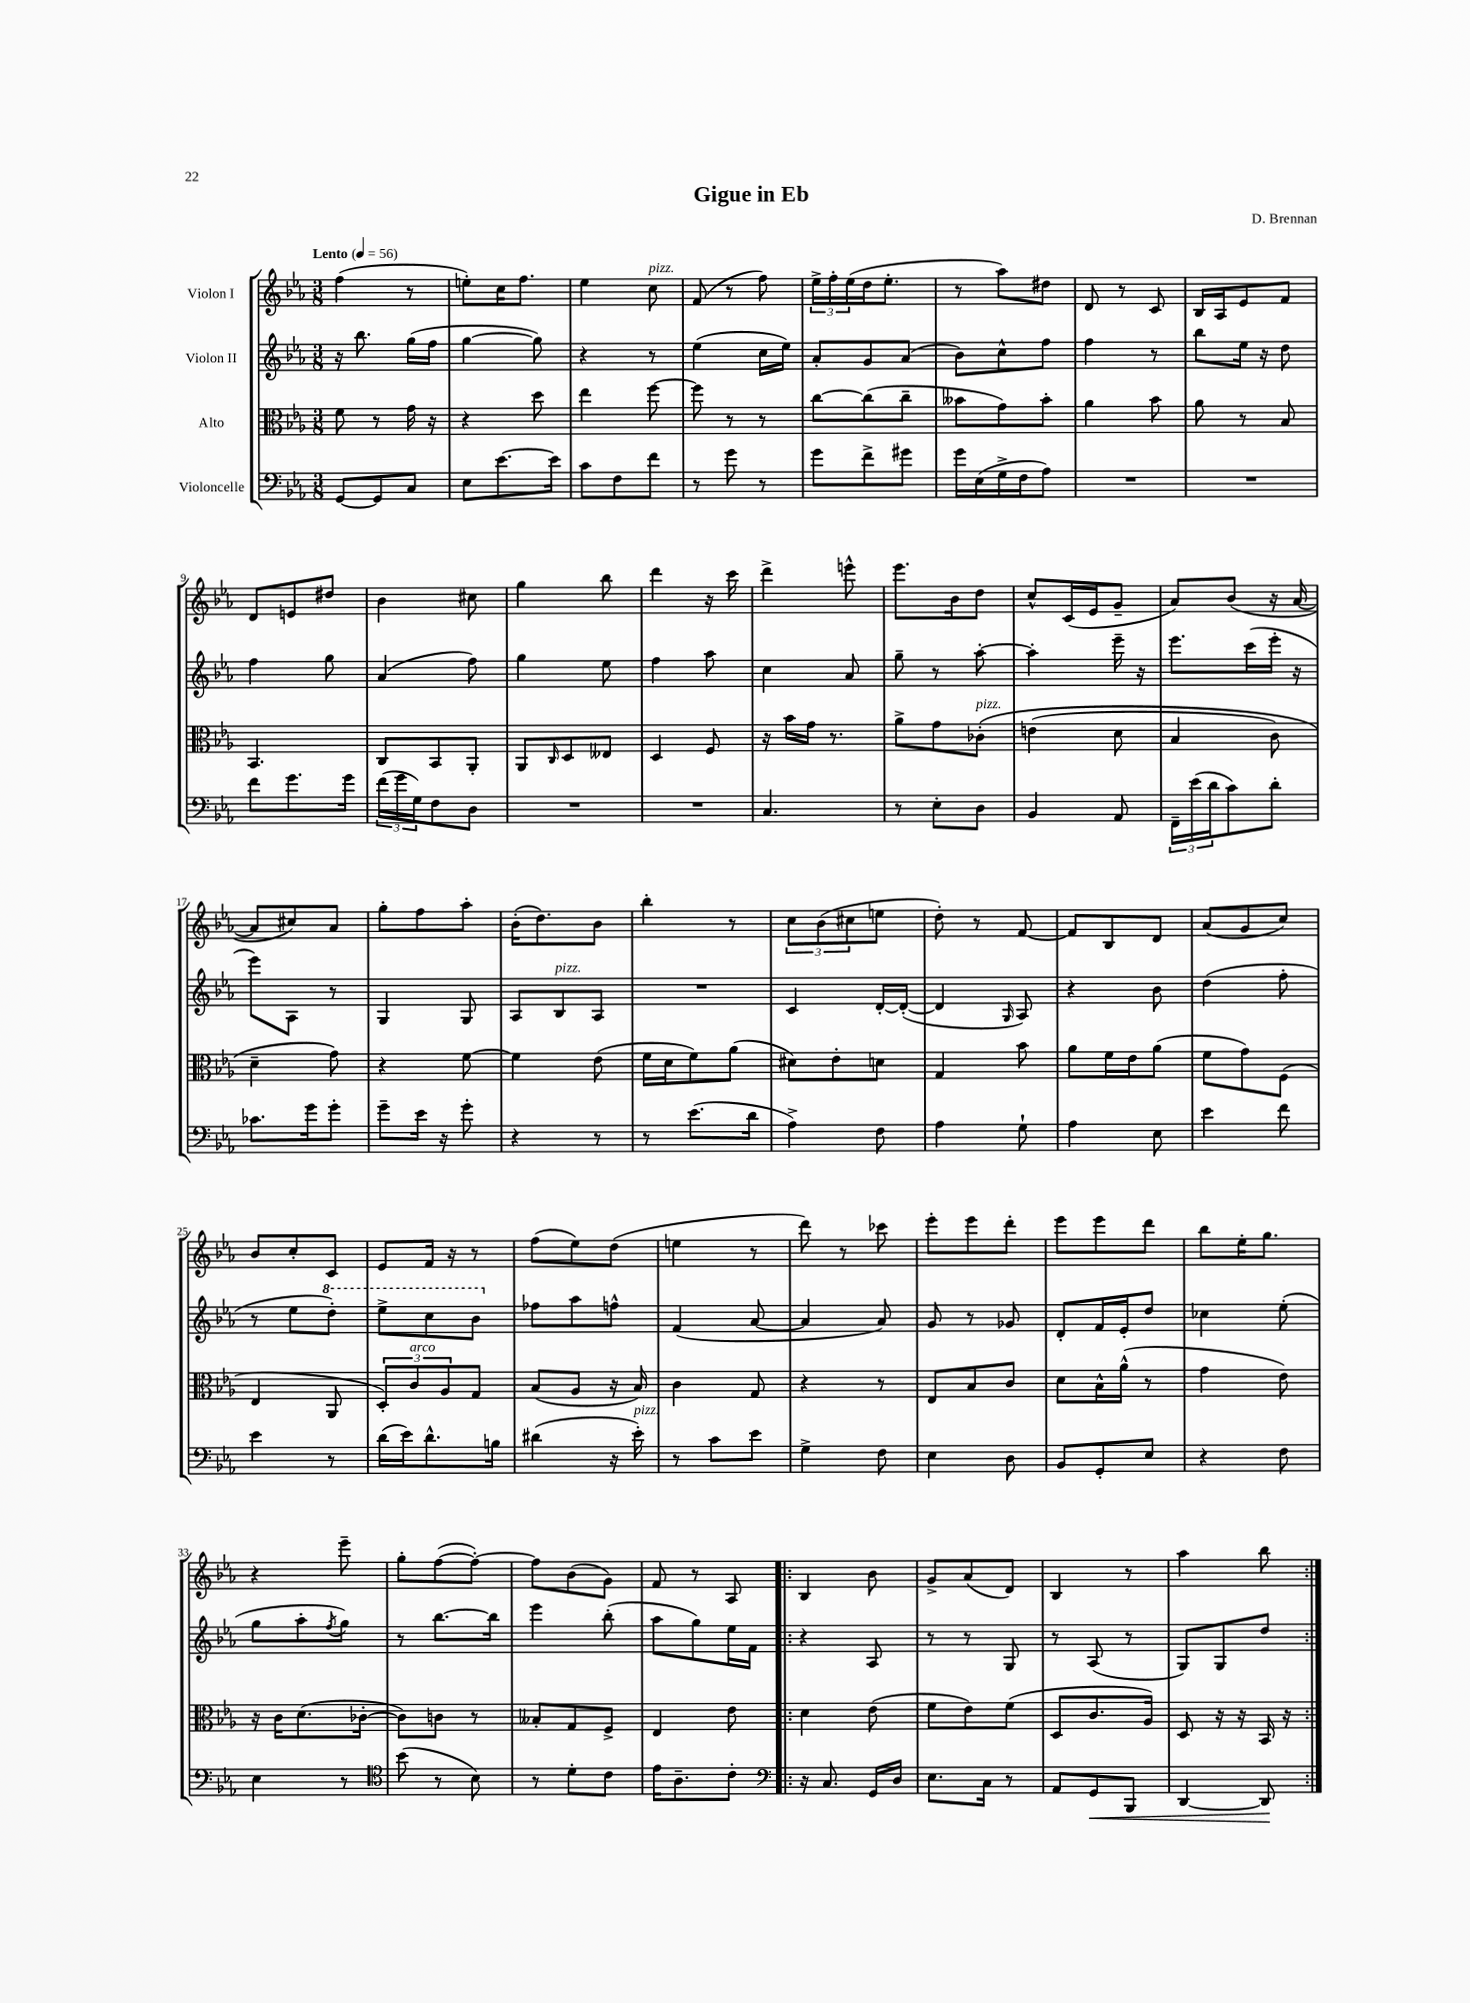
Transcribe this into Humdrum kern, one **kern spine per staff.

**kern	**kern	**kern	**kern
*staff4	*staff3	*staff2	*staff1
*clefF4	*clefC3	*clefG2	*clefG2
*k[b-e-a-]	*k[b-e-a-]	*k[b-e-a-]	*k[b-e-a-]
*M3/8	*M3/8	*M3/8	*M3/8
*MM56	*MM56	*MM56	*MM56
[8GG	8f	16r	(4ff
.	.	8.bb-	.
8GG]	8r	.	.
8C	16g	(16gg	8r
.	16r	16ff	.
=	=	=	=
8E-	4r	[4gg	8ee')
[8.e-	.	.	16cc
.	.	.	8.ff
.	8dd	8gg])	.
16e-]	.	.	.
=	=	=	=
8c	4ee-	4r	4ee-
8F	.	.	.
8f	[8ff	8r	8cc
=	=	=	=
8r	8ff]	(4ee-	(8f
8g	8r	.	8r
8r	8r	16cc	8ff)
.	.	16ee-)	.
=	=	=	=
8g	[8cc	8a-'	24ee-^
.	.	.	24ff'
.	.	.	(24ee-
8f^	(8cc]	8g	16dd
.	.	.	8.ee-'
8g#	8cc~	(8a-	.
=	=	=	=
16g	8b--	8b-)	8r
(16E-	.	.	.
16G^	8g)	8cc^^	8aa-)
16F	.	.	.
8A-)	8b--'	8ff	8dd#
=	=	=	=
4.r	4a-	4ff	8d
.	.	.	8r
.	8b-	8r	8c
=	=	=	=
4.r	8a-	8bb-	16B-
.	.	.	16A-
.	8r	16ee-	8e-
.	.	16r	.
.	8B-	8dd	8f
=	=	=	=
8f	4.BB-	4ff	8d
8.g	.	.	8e
.	.	8gg	8dd#
16g	.	.	.
=	=	=	=
(24f	8C	(4a-	4b-
24g	.	.	.
24G)	.	.	.
8F	8BB-	.	.
8D	8AA-'	8ff)	8cc#
=	=	=	=
4.r	8AA-	4gg	4gg
.	16qqC	.	.
.	8D	.	.
.	8E--	8ee-	8bb-
=	=	=	=
4.r	4D	4ff	4ddd
.	8F	8aa-	16r
.	.	.	16ccc
=	=	=	=
4.C	16r	4cc	4ddd^
.	16b-	.	.
.	16g	.	.
.	8.r	.	.
.	.	8a-	8eee^^
=	=	=	=
8r	8a-^	8gg~	8.eee-
8E-'	8g	8r	.
.	.	.	16b-
8D	&(8c-'	[8aa-'	8dd
=	=	=	=
4BB-	(4e	4aa-']	8cc^^
.	.	.	(16c
.	.	.	16e-
8AA-	8d	16eee-~	8g~
.	.	16r	.
=	=	=	=
24FF~	4B-	8.eee-	8a-)
(24e-	.	.	.
24d	.	.	.
8c)	.	.	(8b-
.	.	(16ccc	.
8d'	8c)	16eee-'	16r
.	.	16r	[16a-
=	=	=	=
8.c-	4d~	8eee-)	8a-]
.	.	8A-	8cc#)
16g	.	.	.
8g'	8g&)	8r	8a-
=	=	=	=
8g~	4r	4G	8gg'
16e-	.	.	8ff
16r	.	.	.
8g'	[8f	8G	8aa-'
=	=	=	=
4r	4f]	8A-	(16b-'
.	.	.	8.dd)
.	.	8B-	.
8r	(8e-	8A-	8b-
=	=	=	=
8r	16f	4.r	4bb-'
.	16d	.	.
(8.e-	8f)	.	.
.	(8a-	.	8r
16d	.	.	.
=	=	=	=
4A-^)	8d#)	4c	12cc
.	.	.	(12b-
.	8e-'	.	.
.	.	.	12cc#
8F	8d	[16d'	8ee
.	.	(16d'_	.
=	=	=	=
4A-	4G	4d]	8dd')
.	.	.	8r
.	.	16qqG	.
8G`	8b-	8A-)	[8f
=	=	=	=
4A-	8a-	4r	8f]
.	16f	.	8B-
.	16e-	.	.
8E-	(8a-	8b-	8d
=	=	=	=
4e-	8f	(4dd	(8a-
.	8g)	.	8g
8f	(8F	8ff'	8cc)
=	=	=	=
4e-	4E-	8r	8b-
.	.	8ee-	8cc'
8r	8AA-	8ddd')	8c
=	=	=	=
(16d	12D')	8eee-^	8e-
16e-)	.	.	.
.	12c	.	.
8.d^^	.	8ccc	16f
.	12A-	.	.
.	.	.	16r
.	8G	8bb-	8r
16B	.	.	.
=	=	=	=
(4d#	(8B-	8ff-	(8ff
.	8A-	8aa-	8ee-)
16r	16r	8ff^^	(8dd
16e-')	16B-)	.	.
=	=	=	=
8r	4c	(4f	4ee
8c	.	.	.
8e-	8G	[8a-	8r
=	=	=	=
4G^	4r	4a-]	8ddd)
.	.	.	8r
8F	8r	8a-)	8ccc-
=	=	=	=
4E-	8E-	8g	8eee-'
.	8B-	8r	8eee-
8D	8c	8g-	8ddd'
=	=	=	=
8BB-	8d	8d'	8eee-
8GG'	16B-^^	16f	8eee-
.	(16a-^^	16e-'	.
8E-	8r	8dd	8ddd
=	=	=	=
4r	4g	4cc-	8bb-
.	.	.	16ee-'
.	.	.	8.gg
8F	8e-)	(8ee-'	.
=	=	=	=
4E-	16r	8gg	4r
.	16c	.	.
.	(8.d	8aa-'	.
.	.	8qff	.
8r	.	8gg)	8eee-~
.	[16c-'	.	.
=	=	=	=
*clefC4	*	*	*
(8b-	8c-])	8r	8gg'
8r	8c	[8.bb-	([8ff
8B-)	8r	.	8ff'_)
.	.	16bb-]	.
=	=	=	=
8r	8B--'	4eee-	8ff]
8d'	8G	.	(8b-
8c	8F^	(8bb-'	8g)
=	=	=	=
16e-	4E-	8aa-	8f
8.A-~	.	.	.
.	.	8gg)	8r
8c'	8e-	16ee-	8A-
.	.	16f	.
=!|:	=!|:	=!|:	=!|:
*clefF4	*	*	*
16r	4d	4r	4B-
8.C	.	.	.
16GG	(8e-	8A-	8b-
16D	.	.	.
=	=	=	=
8.E-	8f	8r	8g^
.	8e-)	8r	(8a-
16C	.	.	.
8r	(8f	8G	8d)
=	=	=	=
8AA-	8D	8r	4B-
8GG	8.c	(8A-	.
8BBB-	.	8r	8r
.	16A-)	.	.
=	=	=	=
[4DD	8D	8G)	4aa-
.	16r	8G	.
.	16r	.	.
8DD]	16BB-	8dd	8bb-
.	16r	.	.
==:|!	==:|!	==:|!	==:|!
*-	*-	*-	*-
